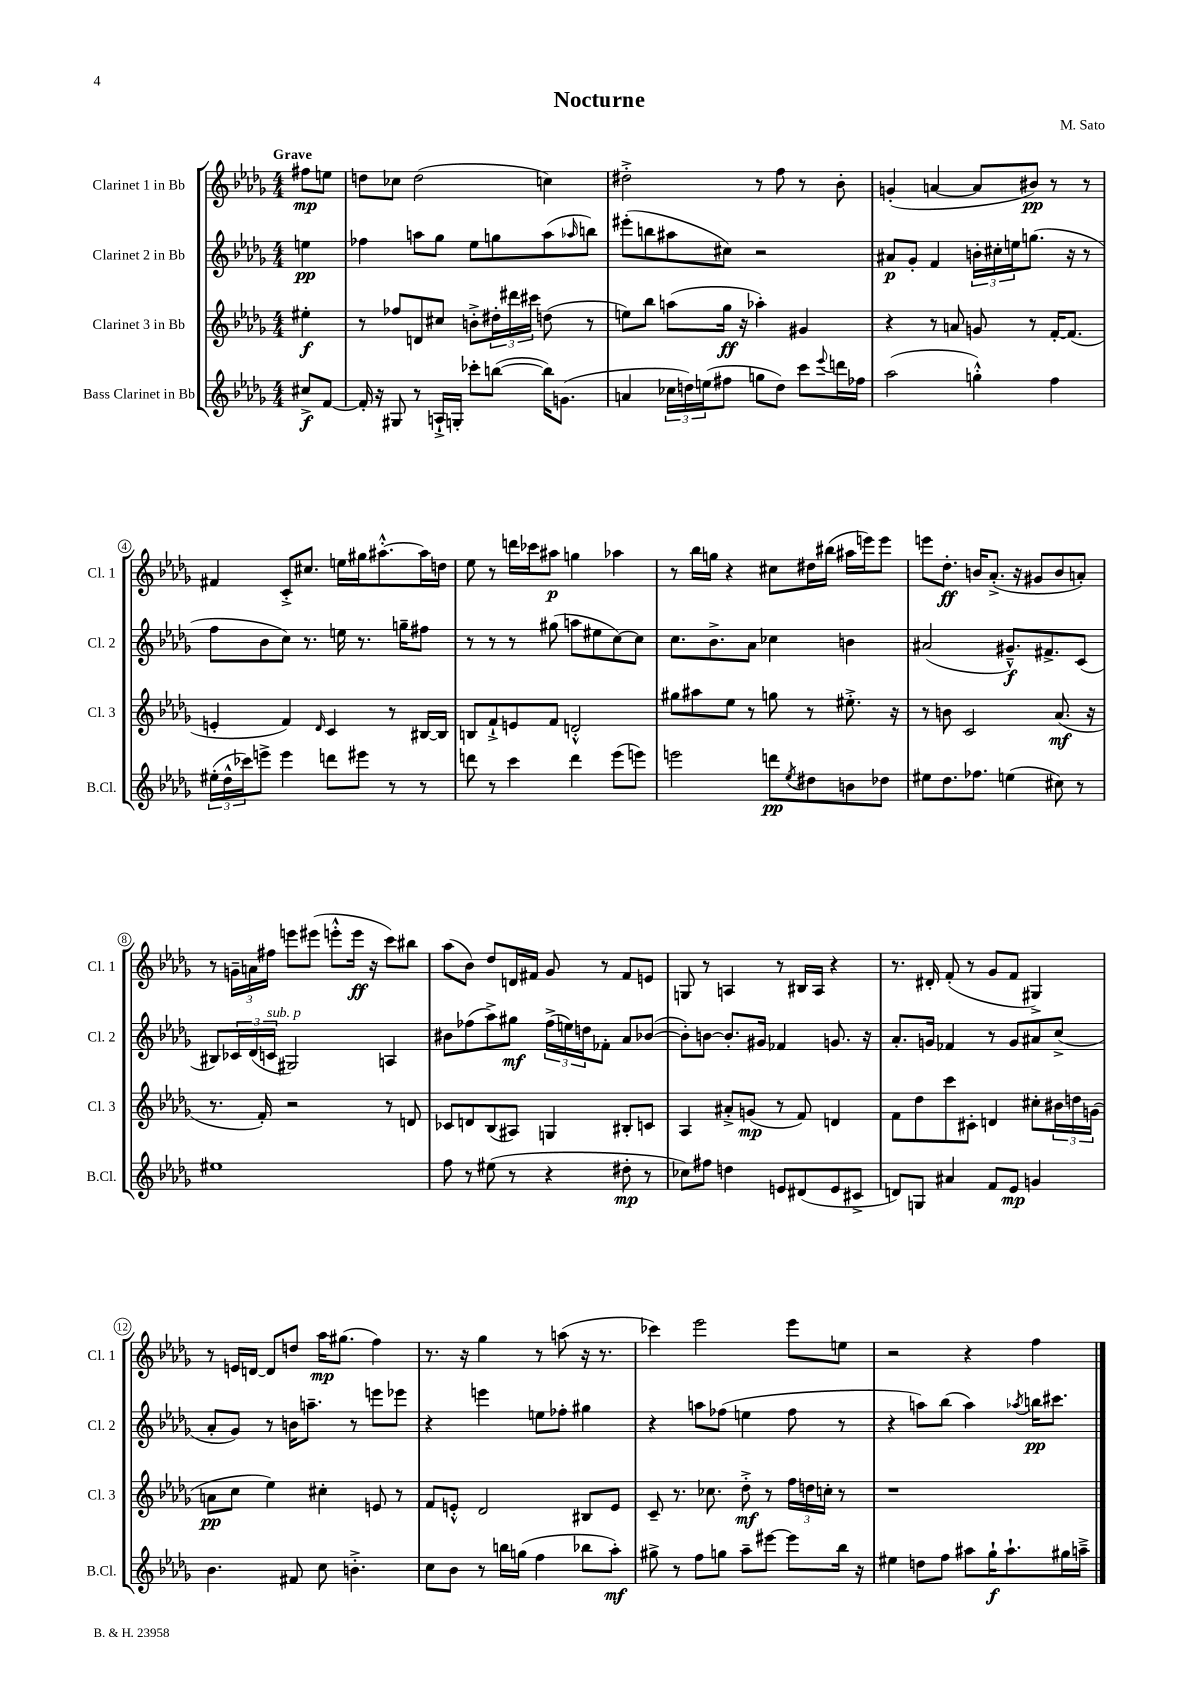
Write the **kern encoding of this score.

**kern	**dynam	**kern	**dynam	**kern	**dynam	**kern	**dynam
*part4	*part4	*part3	*part3	*part2	*part2	*part1	*part1
*staff4	*staff4	*staff3	*staff3	*staff2	*staff2	*staff1	*staff1
*I"Bass Clarinet in Bb	*	*I"Clarinet 3 in Bb	*	*I"Clarinet 2 in Bb	*	*I"Clarinet 1 in Bb	*
*I'B.Cl.	*	*I'Cl. 3	*	*I'Cl. 2	*	*I'Cl. 1	*
*clefG2	*	*clefG2	*	*clefG2	*	*clefG2	*
*k[b-e-a-d-g-]	*	*k[b-e-a-d-g-]	*	*k[b-e-a-d-g-]	*	*k[b-e-a-d-g-]	*
*M4/4	*	*M4/4	*	*M4/4	*	*M4/4	*
=	=	=	=	=	=	=	=
!	!	!	!	!	!	!LO:TX:a:B:t=Grave	!
8cc#X^/L	f	4ee#X'\	f	4een\	pp	8ff#X\L	mp
[8f/J	.	.	.	.	.	8een\J	.
=1	=1	=1	=1	=1	=1	=1	=1
16f'/]	.	8r	.	4ff-X\	.	8ddn\L	.
16r	.	.	.	.	.	.	.
8G#X/	.	8ff-X/L	.	.	.	8cc-X\J	.
8r	.	8dn/	.	8aan\L	.	(2dd\	.
16An`^/LL	.	8cc#X/J	.	8gg-\J	.	.	.
16Gn'/JJ	.	.	.	.	.	.	.
8ccc-X'\L	.	8bn'^\L	.	8ee-\L	.	.	.
([8bbn\J	.	24dd#X'\L	.	8ggn\	.	.	.
.	.	24ddd#X\	.	.	.	.	.
.	.	24ccc#X\JJ	.	.	.	.	.
16bb\KL])	.	(8ddn\	.	(8aa\	.	4ccn\)	.
(8.gn\J	.	.	.	.	.	.	.
.	.	.	.	16qqaa-X/	.	.	.
.	.	8r	.	8bbn\J)	.	.	.
=2	=2	=2	=2	=2	=2	=2	=2
4an/	.	8een\L)	.	(8eee#X'\L	.	2dd#X'^\	.
.	.	8bb-\J	.	8bbn\	.	.	.
24cc-X\LL	.	(8aan\L	.	8aa#X\	.	.	.
24ddn\)	.	.	.	.	.	.	.
(24een\J	.	.	.	.	.	.	.
8ff#X\J	.	16gg-\Jk	ff	8cc#X\J)	.	.	.
.	.	16r	.	.	.	.	.
8ggn\L	.	4aa-X'\)	.	2r	.	8r	.
8dd\J)	.	.	.	.	.	8ff\	.
8ccc\L	.	4g#X/	.	.	.	8r	.
8qqeee-/	.	.	.	.	.	.	.
16dddn\L	.	.	.	.	.	8b-'\	.
16ff-X\JJ	.	.	.	.	.	.	.
=3	=3	=3	=3	=3	=3	=3	=3
(2aa-\	.	4r	.	8a#X/L	p	(4gn'/	.
.	.	.	.	8g-'/J	.	.	.
.	.	8r	.	4f/	.	[4an/	.
.	.	8an/	.	.	.	.	.
4ggn'^^\)	.	8gn/	.	24bn'\LL	.	8a/L]	.
.	.	.	.	24cc#X'\	.	.	.
.	.	.	.	24een\J	.	.	.
.	.	8r	.	(8.ggn\J	.	8b#X/J)	pp
4ff\	.	[16f'/KL	.	.	.	8r	.
.	.	(8.f/J]	.	16r	.	.	.
.	.	.	.	8r	.	8r	.
!!LO:LB:g=z
=4	=4	=4	=4	=4	=4	=4	=4
(24ee#X'\LL	.	4en'/	.	8ff\L	.	4f#X/	.
24dd-^^\	.	.	.	.	.	.	.
24ccc-X\J)	.	.	.	.	.	.	.
8eeen^\J	.	.	.	8b-\	.	.	.
4eee\	.	4f/)	.	8cc\J)	.	8c'^/L	.
.	.	.	.	8.r	.	8.cc#X/J	.
.	.	16qqd-/	.	.	.	.	.
8dddn\L	.	4c/	.	.	.	.	.
.	.	.	.	16een\	.	16een\LL	.
8eee#X\J	.	.	.	8.r	.	16gg#X\J	.
.	.	.	.	.	.	[8.aa#X'^^\	.
8r	.	8r	.	.	.	.	.
.	.	.	.	16ggn~\KL	.	.	.
8r	.	[16B#X/LL	.	8ff#X\J	.	16aa#\L]	.
.	.	16B#/JJ]	.	.	.	16ddn\JJ	.
=5	=5	=5	=5	=5	=5	=5	=5
8dddn\	.	8Bn/L	.	8r	.	8ee-\	.
8r	.	8f`^/	.	8r	.	8r	.
4ccc\	.	8en/	.	8r	.	16dddn\LL	.
.	.	.	.	.	.	16ccc-X\J	.
.	.	8f/J	.	(8gg#X\	.	8aa#X\J	p
4ddd\	.	2dn'^^/	.	8aan\L	.	4ggn\	.
.	.	.	.	8ee#X\	.	.	.
(8eee-\L	.	.	.	[8cc\)	.	4aa-X\	.
8eeen\J)	.	.	.	8cc\J]	.	.	.
=6	=6	=6	=6	=6	=6	=6	=6
2eeen\	.	8gg#X\L	.	8.cc\L	.	8r	.
.	.	8aa#X\	.	.	.	16bb-\LL	.
.	.	.	.	8.b-^\	.	16ggn\JJ	.
.	.	8ee-\J	.	.	.	4r	.
.	.	8r	.	8a-\J	.	.	.
8dddn\L	pp	8ggn\	.	4cc-X\	.	8cc#X\L	.
8qee-/	.	.	.	.	.	.	.
8dd#X\	.	8r	.	.	.	16dd#X\L	.
.	.	.	.	.	.	(16bb#X\JJ	.
8bn\	.	8.ee#X'^\	.	4bn\	.	16aa#X\LL	.
.	.	.	.	.	.	16eeen\J)	.
8dd-X\J	.	.	.	.	.	8eee\J	.
.	.	16r	.	.	.	.	.
=7	=7	=7	=7	=7	=7	=7	=7
8ee#X\L	.	8r	.	(2a#X/	.	8eeen\L	.
8.dd-\	.	8bn\	.	.	.	8.dd-'\J	ff
.	.	2c/	.	.	.	.	.
8.ff-X\J	.	.	.	.	.	16bn/KL	.
.	.	.	.	.	.	(8.a-'^/J	.
(4een\	.	.	.	8.g#X~^^/L)	f	.	.
.	.	.	.	.	.	16r	.
.	.	.	.	.	.	8g#X/L	.
.	.	.	.	8.f#X^/	.	.	.
8cc#X\)	.	(8.a-/	mf	.	.	8b/	.
8r	.	.	.	(8c/J	.	8an'/J)	.
.	.	16r	.	.	.	.	.
!!LO:LB:g=z
=8	=8	=8	=8	=8	=8	=8	=8
1ee#X	.	8.r	.	8B#X/L)	.	8r	.
.	.	.	.	24c-X/L	.	24gn~\LL	.
.	.	.	.	(24d-/	.	24an\	.
.	.	16f'/)	.	.	.	.	.
!	!	!	!	!LO:TX:a:i:t=sub. p	!	!	!
.	.	.	.	24cn/JJ	.	24ff#X\JJ	.
.	.	2r	.	2G#X/)	.	8eeen\L	.
.	.	.	.	.	.	(8eee#X\J	.
.	.	.	.	.	.	8eeen'^^\L	.
.	.	.	.	.	.	16eee\Jk	ff
.	.	.	.	.	.	16r	.
.	.	8r	.	4An/	.	8ccc\L)	.
.	.	8dn/	.	.	.	8bb#X\J	.
=9	=9	=9	=9	=9	=9	=9	=9
8ff\	.	8c-X/L	.	8b#X\L	.	(8aa-\L	.
8r	.	8dn/	.	(8ff-X\	.	8b-\J)	.
(8ee#X\	.	(8B-/	.	8aa-^\)	.	8dd-/L	.
8r	.	8A#X/J)	.	8gg#X\J	mf	16dn/L	.
.	.	.	.	.	.	16f#X/JJ	.
4r	.	4Gn/	.	(24ff-^\LL	.	8g-/	.
.	.	.	.	24een\)	.	.	.
.	.	.	.	24ddn\J	.	.	.
.	.	.	.	8f-X'\J	.	8r	.
8dd#X'\	mp	8B#X'/L	.	8a-/L	.	8f#/L	.
8r	.	8cn/J	.	([8b-X/J	.	8en/J	.
=10	=10	=10	=10	=10	=10	=10	=10
8cc-X\L)	.	4A-/	.	8b-'\L])	.	8Gn/	.
8ff#X\J	.	.	.	[8bn\J	.	8r	.
4ddn\	.	8a#X'^/L	.	8.b'/L]	.	4An/	.
.	.	(8gn/J	mp	.	.	.	.
.	.	.	.	16g#X/Jk	.	.	.
8en/L	.	8r	.	4f-X/	.	8r	.
(8d#X/	.	8f/)	.	.	.	16B#X/LL	.
.	.	.	.	.	.	16A/JJ	.
8e/	.	4dn/	.	8.gn/	.	4r	.
8c#X^/J	.	.	.	.	.	.	.
.	.	.	.	16r	.	.	.
=11	=11	=11	=11	=11	=11	=11	=11
8dn/L)	.	8f\L	.	8.a-'/L	.	8.r	.
8Gn/J	.	8dd-\	.	.	.	.	.
.	.	.	.	16gn/Jk	.	16d#X'/	.
4a#X/	.	8ccc\	.	4f-X/	.	(8f'/	.
.	.	8c#X'\J	.	.	.	8r	.
8f/L	.	4dn/	.	8r	.	8g-/L	.
8e-/J	mp	.	.	8g/L	.	8f/J	.
4gn/	.	8cc#X'\L	.	8a#X/	.	4G#X^/)	.
.	.	24b#X\L	.	(8cc^/J	.	.	.
.	.	24ddn\	.	.	.	.	.
.	.	(24gn\JJ	.	.	.	.	.
!!LO:LB:g=z
=12	=12	=12	=12	=12	=12	=12	=12
4.b-\	.	8an\L	pp	8a-'/L	.	8r	.
.	.	8cc\J	.	8g-/J)	.	16en/LL	.
.	.	.	.	.	.	[16dn/JJ	.
.	.	4ee-\)	.	8r	.	8d/L]	.
8f#X/	.	.	.	16bn\KL	.	8ddn/J	.
.	.	.	.	8.aan~\J	.	.	.
8cc\	.	4cc#X'\	.	.	.	16aa-\KL	mp
.	.	.	.	.	.	(8.gg#X\J	.
4.bn'^\	.	.	.	8r	.	.	.
.	.	8en/	.	8eeen\L	.	4ff\)	.
.	.	8r	.	8eee-X\J	.	.	.
=13	=13	=13	=13	=13	=13	=13	=13
8cc\L	.	8f/L	.	4r	.	8.r	.
8b-\J	.	8en'^^/J	.	.	.	.	.
.	.	.	.	.	.	16r	.
8r	.	2d-/	.	4eeen\	.	4gg-\	.
16bbn\LL	.	.	.	.	.	.	.
(16ggn\JJ	.	.	.	.	.	.	.
4ff\	.	.	.	8een\L	.	8r	.
.	.	.	.	8ff-X'\J	.	(8aan\	.
8bb-X\L	.	8B#X/L	.	4gg#X\	.	16r	.
.	.	.	.	.	.	8.r	.
8aa-'\J)	mf	8e/J	.	.	.	.	.
=14	=14	=14	=14	=14	=14	=14	=14
8gg#X^\	.	8c~/	.	4r	.	4ccc-X\)	.
8r	.	8.r	.	.	.	.	.
8ff\L	.	.	.	8aan\L	.	2eee-\	.
.	.	8.cc-X\	.	.	.	.	.
8ggn\J	.	.	.	(8ff-X\J	.	.	.
8aa-~\L	.	8dd-'^\	mf	4een\	.	.	.
[8eee#X\J	.	8r	.	.	.	.	.
8eee#\L]	.	24ff\LL	.	8ff-\	.	8eee-\L	.
.	.	24ddn\	.	.	.	.	.
.	.	24ccn'\JJ	.	.	.	.	.
16bb-\Jk	.	8r	.	8r	.	8een\J	.
16r	.	.	.	.	.	.	.
=15	=15	=15	=15	=15	=15	=15	=15
4ee#X\	.	1r	.	4r	.	2r	.
8ddn\L	.	.	.	8aan\L)	.	.	.
8ff\J	.	.	.	(8bb-\J	.	.	.
8aa#X\L	.	.	.	4aa\)	.	4r	.
16gg-`\K	f	.	.	.	.	.	.
8.aa#`\	.	.	.	.	.	.	.
.	.	.	.	8qaa-X/	.	.	.
.	.	.	.	16bbn\KL	pp	4ff\	.
.	.	.	.	8.ccc#X\J	.	.	.
16gg#X\L	.	.	.	.	.	.	.
16aan~^\JJ	.	.	.	.	.	.	.
==	==	==	==	==	==	==	==
*-	*-	*-	*-	*-	*-	*-	*-
